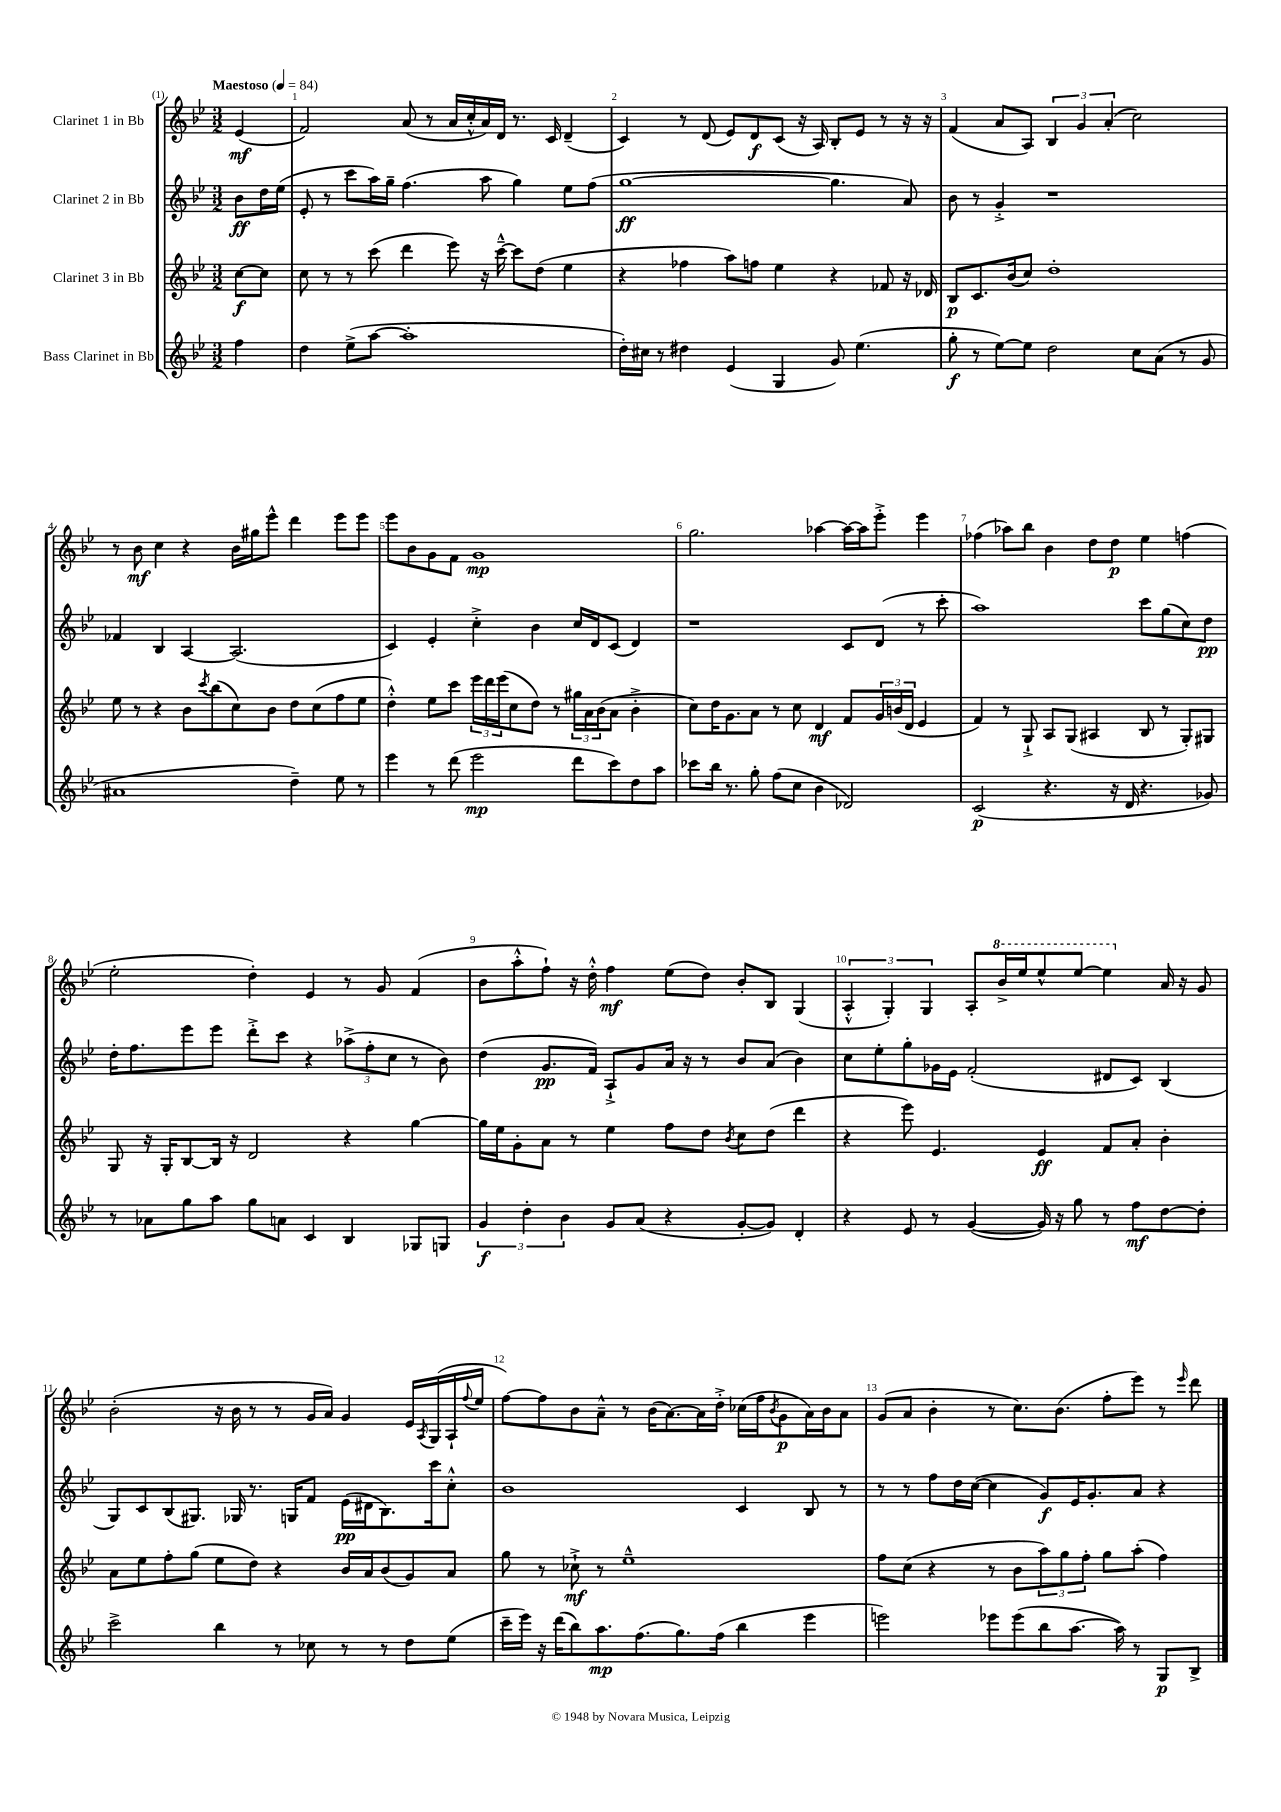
<<
\new StaffGroup <<
\new Staff = "s0" \with { instrumentName = "Clarinet 1 in Bb" } {
    \clef treble \key bes \major \numericTimeSignature \time 3/2 \partial 4 \tempo "Maestoso" 4 = 84
    ees'4\mf( |
    f'2) a'8( r8 a'16 c''16-.-^ a'16) d'16 r8. c'16 d'4--( |
    c'4) r8 d'8( ees'8) d'8\f c'8( r16 a16) bes8-. ees'8 r8 r16 r16 |
    f'4( a'8 a8) \tuplet 3/2 { bes4 g'4 a'4-.( } c''2) |
    r8 bes'8\mf c''4 r4 bes'16 gis''16 ees'''8-^ d'''4 ees'''8 ees'''8 |
    ees'''8 bes'8 g'8 f'8 g'1\mp |
    g''2. aes''4~ aes''16~ aes''16 ees'''8-.-> ees'''4 |
    fes''4( aes''8) bes''8 bes'4 d''8 d''8\p ees''4 f''4( |
    ees''2-. d''4-.) ees'4 r8 g'8 f'4( |
    bes'8 a''8-.-^ f''8-!) r16 d''16-.-^ f''4\mf ees''8( d''8) bes'8-. bes8 g4( |
    \tuplet 3/2 { a4-.-^ g4-.) g4 } a8-. \ottava #1 bes''16-> ees'''16 ees'''8-^ ees'''8~ ees'''4 \ottava #0 a'16 r16 g'8 |
    bes'2-.( r16 bes'16 r8 r8 g'16 a'16) g'4 ees'16 \acciaccatura { a8 } g16( a16-! \appoggiatura { f''8 } ees''16 |
    f''8~) f''8 bes'8 a'8---^ r8 bes'16( a'8.~) a'16 d''16-.-> ces''16( f''16 \acciaccatura { bes'8 } g'8\p a'16) bes'16 a'8 |
    g'8( a'8 bes'4-. r8 c''8.) bes'8.( f''8-. ees'''8) r8 \grace { ees'''16 } d'''8 \bar "|." |
}
\new Staff = "s1" \with { instrumentName = "Clarinet 2 in Bb" } {
    \clef treble \key bes \major \numericTimeSignature \time 3/2 \partial 4
    bes'8\ff d''16 ees''16( |
    ees'8-. r8 c'''8 a''16) g''16-- f''4.( a''8 g''4) ees''8 f''8( |
    g''1~\ff g''4. a'8) |
    bes'8 r8 g'4-.-> r1 |
    fes'4 bes4 a4~ a2.( |
    c'4) ees'4-. c''4-.-> bes'4 c''16 d'16 c'8( d'4) |
    r1 c'8 d'8( r8 c'''8-. |
    a''1) c'''8 g''8( c''8) d''8\pp |
    d''16-. f''8. ees'''8 ees'''8 d'''8-.-> c'''8 r4 \tuplet 3/2 { aes''8->( f''8-. c''8 } r8 bes'8) |
    d''4( g'8.\pp f'16) a8-!-> g'8 a'16 r16 r8 bes'8 a'8( bes'4) |
    c''8 ees''8-. g''8-. ges'16 ees'16 f'2-.( dis'8 c'8) bes4( |
    g8) c'8 bes8( gis8.) ges16 r8. g16 f'8 ees'16\pp( dis'16 bes8.) c'''16 c''8-.-^ |
    bes'1 c'4 bes8 r8 |
    r8 r8 f''8 d''16 c''16~( c''4 g'8\f) ees'16 g'8.-. a'8 r4 \bar "|." |
}
\new Staff = "s2" \with { instrumentName = "Clarinet 3 in Bb" } {
    \clef treble \key bes \major \numericTimeSignature \time 3/2 \partial 4
    c''8~\f c''8 |
    c''8 r8 r8 c'''8( d'''4 ees'''8) r16 c'''16~---^ c'''8 d''8( ees''4 |
    r4 fes''4 a''8) f''8 ees''4 r4 fes'8 r16 des'16 |
    bes8\p c'8. bes'16( c''8) d''1-. |
    ees''8 r8 r4 bes'8 \acciaccatura { c'''8 } bes''8( c''8) bes'8 d''8 c''8( f''8 ees''8 |
    d''4-.-^) ees''8 c'''8 \tuplet 3/2 { ees'''16 d'''16 ees'''16( } c''8 d''8) r8 \tuplet 3/2 { gis''16 a'16 bes'16( } a'8 bes'4-.-> |
    c''8) d''16 g'8. a'8 r8 c''8 d'4\mf f'8 \tuplet 3/2 { g'16 b'16( d'16 } ees'4 |
    f'4) r8 g8-!-> a8 g8( ais4 bes8 r8 g8-.) gis8 |
    g8 r16 g16-. bes8~ bes16 r16 d'2 r4 g''4~ |
    g''16 ees''16 g'8-. a'8 r8 ees''4 f''8 d''8 \acciaccatura { bes'8 } c''8 d''8( d'''4 |
    r4 ees'''8) ees'4. ees'4\ff f'8 a'8-. bes'4-. |
    a'8 ees''8 f''8-. g''8( ees''8 d''8) r4 bes'16 a'16 bes'8( g'8) a'8 |
    g''8 r8 ces''8-!->\mf r8 ees''1---^ |
    f''8 c''8( r4 r8 bes'8 \tuplet 3/2 { a''8) g''8 f''8-. } g''8 a''8-.( f''4) \bar "|." |
}
\new Staff = "s3" \with { instrumentName = "Bass Clarinet in Bb" } {
    \clef treble \key bes \major \numericTimeSignature \time 3/2 \partial 4
    f''4 |
    d''4 ees''8->( a''8~ a''1-. |
    d''16-.) cis''16 r8 dis''4 ees'4( g4 g'8) ees''4.( |
    g''8-.\f r8 ees''8~) ees''8 d''2 c''8 a'8( r8 g'8 |
    ais'1 d''4--) ees''8 r8 |
    ees'''4 r8 d'''8( ees'''2\mp d'''8 c'''8) d''8 a''8 |
    ces'''8 bes''16 r8. g''8-. f''8( c''8 bes'4 des'2) |
    c'2\p( r4. r16 d'16 r4. ges'8) |
    r8 aes'8 g''8 a''8 g''8 a'8 c'4 bes4 ges8 g8 |
    \tuplet 3/2 { g'4\f d''4-. bes'4 } g'8 a'8( r4 g'8~-. g'8) d'4-. |
    r4 ees'8 r8 g'4~( g'16) r16 g''8 r8 f''8\mf d''8~ d''8-. |
    c'''2-> bes''4 r8 ces''8 r8 r8 d''8 ees''8( |
    c'''16-- ees'''16) r16 d'''16( bes''8) a''8.\mp f''8.( g''8.) f''16( bes''4 ees'''4 |
    e'''2) ees'''8 ees'''8( bes''8 a''8.~ a''16) r8 g8\p bes8-> \bar "|." |
}
>>
>>
\layout { \context { \Score \override BarNumber.break-visibility = ##(#f #t #t) barNumberVisibility = #all-bar-numbers-visible } }
